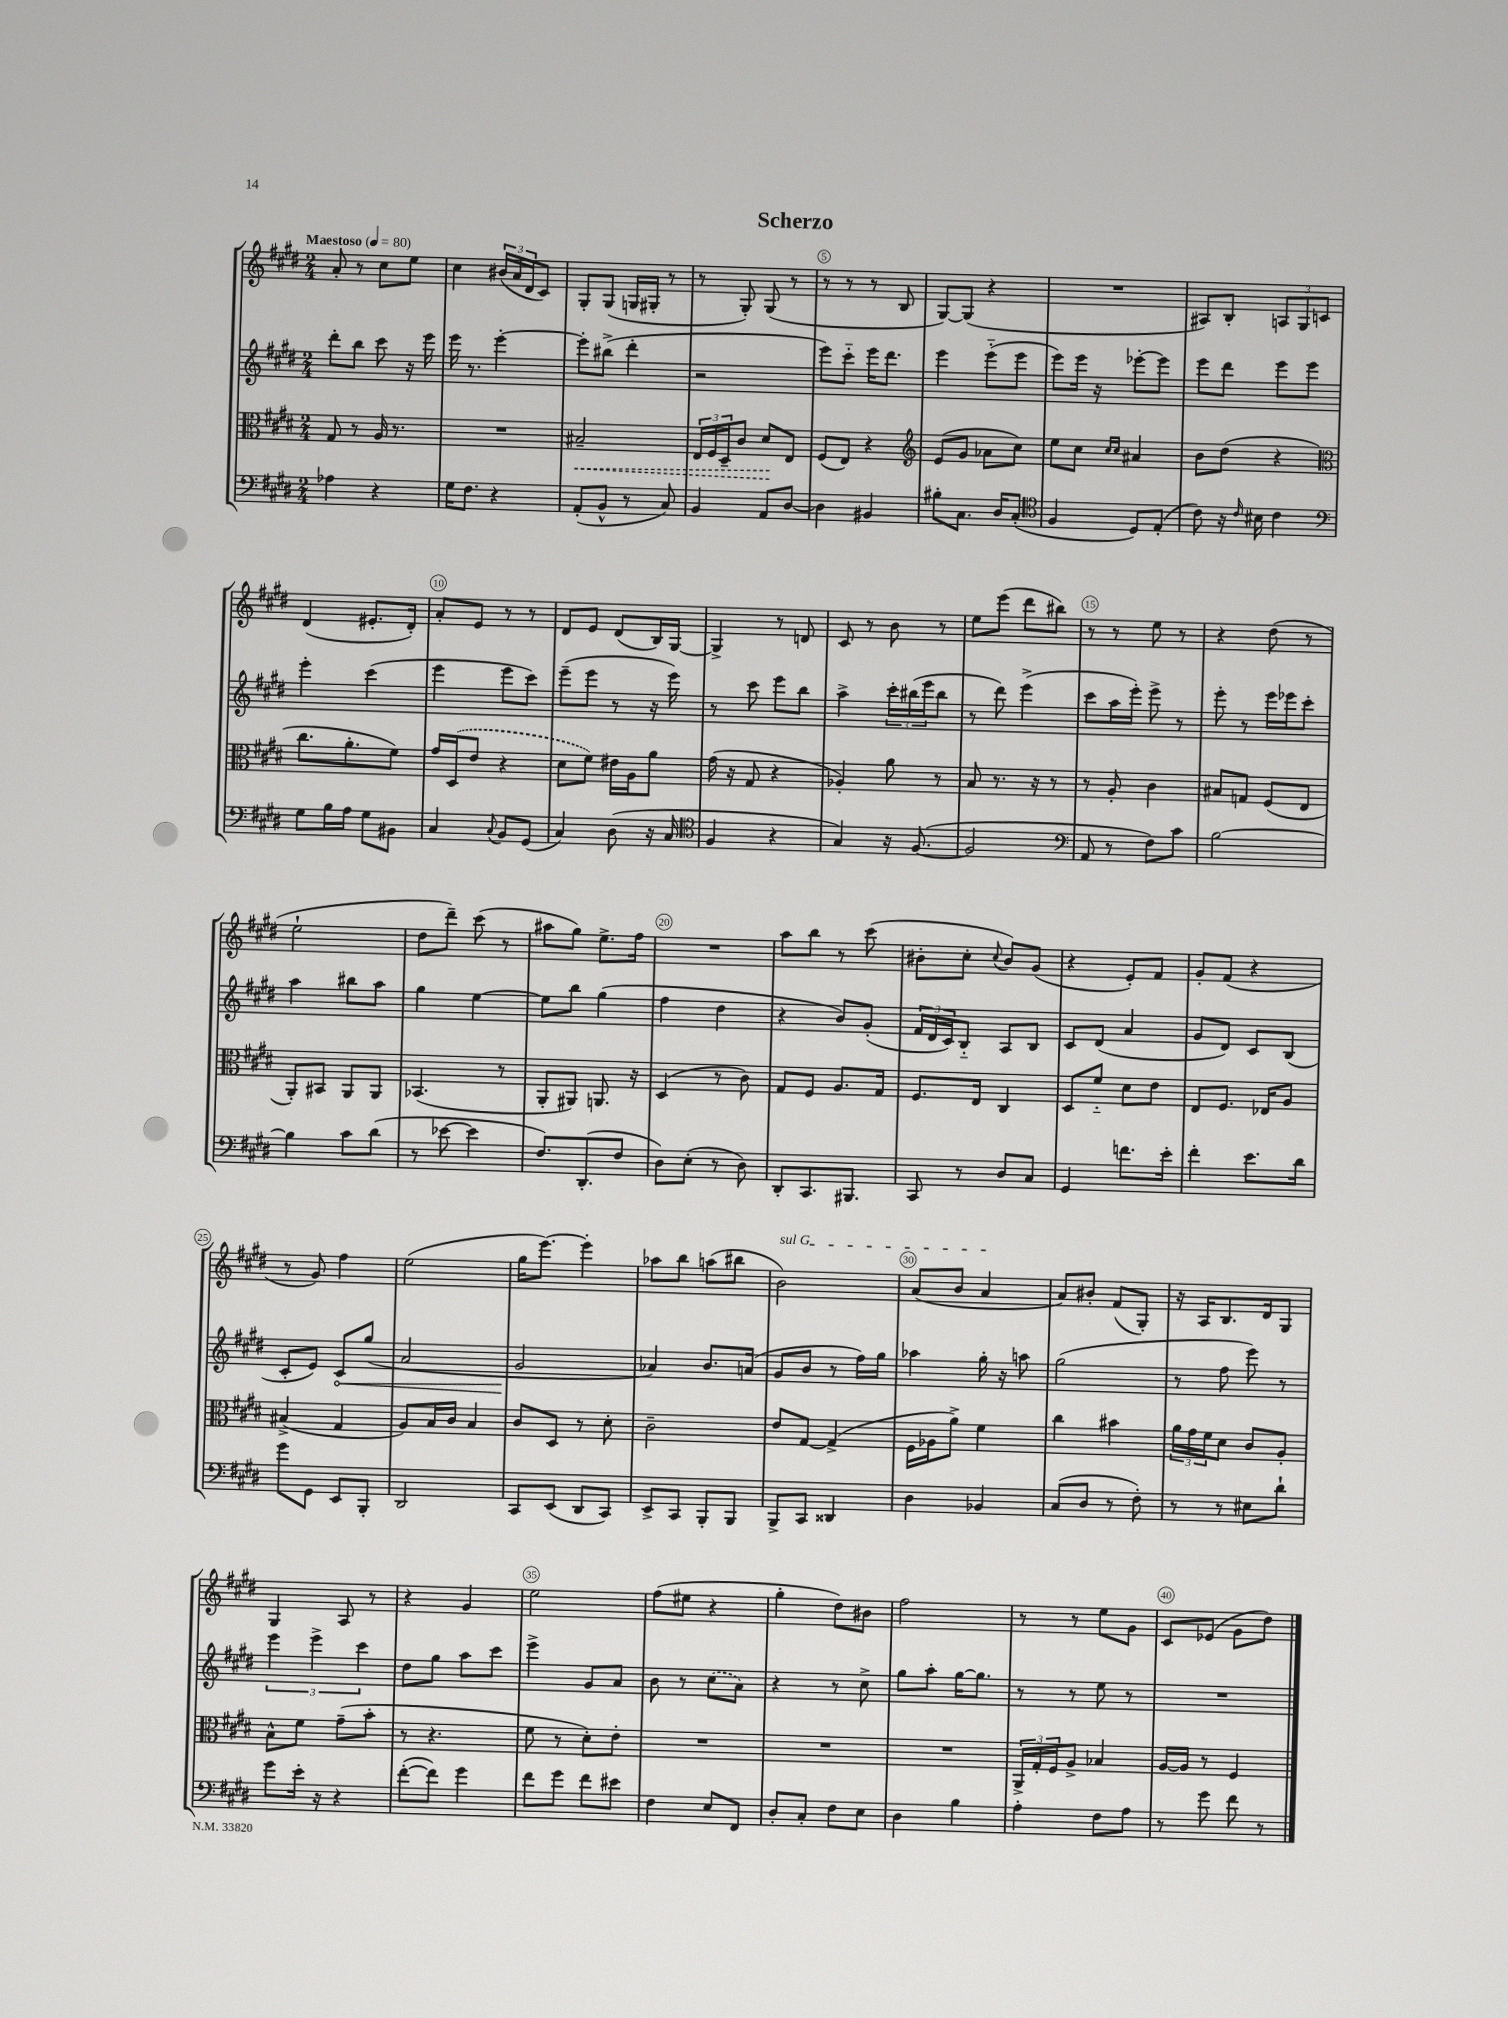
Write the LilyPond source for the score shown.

\header { title = "Scherzo" }
<<
\new StaffGroup <<
\new Staff = "s0" {
    \clef treble \key e \major \numericTimeSignature \time 2/4 \tempo "Maestoso" 4 = 80
    a'8-. r8 cis''8 e''8 |
    cis''4 \tuplet 3/2 { bis'16( a'16 dis'16 } cis'8) |
    gis8-. gis8( g16 gis16-. r8 |
    r8 gis8-.) gis8( r8 |
    r8 r8 r8 b8 |
    gis8~) gis8( r4 |
    R2 |
    ais8) b8-. \tuplet 3/2 { a8 gis8 c'8 } |
    dis'4( eis'8.-. dis'16-.) |
    a'8-. e'8 r8 r8 |
    dis'8 e'8 dis'8( b16) gis16~ |
    gis4-> r8 d'8 |
    cis'8 r8 b'8 r8 |
    e''8 e'''8( dis'''8 bis''8) |
    r8 r8 e''8 r8 |
    r4 dis''8( r8 |
    e''2-! |
    dis''8 dis'''8--) cis'''8( r8 |
    ais''8 gis''8) e''8.-> fis''16 |
    R2 |
    a''8 b''8 r8 cis'''8( |
    bis'8-. cis''8-. \appoggiatura { cis''8 } bis'8) gis'8( |
    r4 e'8-.) fis'8 |
    gis'8-. fis'8( r4 |
    r8 gis'8) fis''4 |
    e''2( |
    gis''16 e'''8.~) e'''4-. |
    aes''8 b''8 a''8( bis''8 |
    \once \override TextSpanner.bound-details.left.text = \markup { \italic "sul G" } b'2\startTextSpan) |
    a'8( b'8 a'4\stopTextSpan |
    a'8) bis'8-. fis'8( gis8-.) |
    r16 a16 b8. dis'16 gis8 |
    gis4 a8 r8 |
    r4 gis'4 |
    e''2 |
    fis''8( eis''8 r4 |
    gis''4-. dis''8) bis'8 |
    fis''2 |
    r8 r8 e''8 gis'8 |
    cis'8 ees'8( gis'8 dis''8) \bar "|." |
}
\new Staff = "s1" {
    \clef treble \key e \major \numericTimeSignature \time 2/4
    dis'''8-. b''8 cis'''8 r16 e'''16 |
    e'''16 r8. e'''4~-. |
    e'''8-. bis''8->( dis'''4-. |
    r2 |
    e'''8) cis'''8-_ e'''16 dis'''8. |
    e'''4 e'''8-_( e'''8 |
    e'''8) e'''16 r16 ees'''8~-. ees'''8 |
    e'''8 dis'''8 e'''8 e'''8 |
    e'''4-. cis'''4( |
    e'''4 e'''8 cis'''8) |
    e'''8--( e'''8 r8 r16 e'''16) |
    r8 cis'''8 e'''8 b''8 |
    a''4-> \tuplet 3/2 { cis'''16-. bis''16( e'''16 } bis''8 |
    r8 dis'''8) e'''4->( |
    cis'''8 a''16 e'''16-.) e'''8-> r8 |
    e'''8-. r8 e'''16 ees'''16 cis'''8-. |
    a''4 bis''8 a''8 |
    gis''4 e''4~ |
    e''8 b''8 gis''4( |
    fis''4 dis''4 |
    r4 b'8) gis'8-.( |
    \tuplet 3/2 { fis'16 dis'16 cis'16) } b8-_ a8 b8 |
    cis'8 dis'8( a'4 |
    gis'8 dis'8) cis'8 b8( |
    cis'8-. e'8) \once \override Hairpin.circled-tip = ##t cis'8\< gis''8( |
    a'2 |
    gis'2\! |
    aes'4) b'8. a'16( |
    gis'8 b'8 r8 fis''16) gis''16 |
    aes''4 gis''16-. r16 a''8 |
    gis''2( |
    r8 fis''8 e'''8) r8 |
    \tuplet 3/2 { e'''4 e'''4-> cis'''4 } |
    dis''8 gis''8 a''8 cis'''8 |
    e'''4-> gis'8 a'8 |
    b'8 r8 \once \slurDashed cis''8( a'8) |
    r4 r8 cis''8-> |
    gis''8 a''8-. gis''16~ gis''8. |
    r8 r8 e''8 r8 |
    R2 \bar "|." |
}
\new Staff = "s2" {
    \clef alto \key e \major \numericTimeSignature \time 2/4
    gis8 r8 a16 r8. |
    R2 |
    \once \override Hairpin.style = #'dashed-line bis2--\< |
    \tuplet 3/2 { e16 fis16 dis16-- } cis'8 dis'8\! e8 |
    fis8( e8) r4 |
    \clef treble e'8( gis'8 aes'8 cis''8) |
    e''8 cis''8 \grace { cis''16 cis''16 } ais'4 |
    b'8 dis''8( r4 |
    \clef alto cis''8. a'8.-. fis'8) |
    gis'16 \once \slurDashed dis16( e'8 r4 |
    dis'8 fis'8) eis'16 a16 a'8 |
    gis'16( r16 gis8 r4 |
    aes4-.) a'8 r8 |
    b8 r8. r16 r8 |
    r8 a8-. cis'4 |
    bis8 g8 fis8( e8 |
    a,8-.) bis,8 a,8 a,8 |
    bes,4.( r8 |
    a,8-. ais,8) a,8. r16 |
    dis4( r8 cis'8) |
    gis8 fis8 a8. gis16 |
    fis8. e16 cis4 |
    dis8 fis'8-_ dis'8 e'8 |
    e8 fis8. ees16 a8 |
    bis4->( gis4 |
    a8) b16 cis'16 b4 |
    cis'8 dis8 r8 dis'8-. |
    cis'2-- |
    e'8 gis8~ gis4->( |
    fis16 aes16 a'8->) fis'4 |
    cis''4 bis'4 |
    \tuplet 3/2 { a'16 gis'16 fis'16 } dis'8 cis'8 a8-. |
    b8-^ fis'8 gis'8--( b'8-. |
    r8 r4. |
    fis'8 r8 dis'8-.) e'8-. |
    R2 |
    R2 |
    R2 |
    \tuplet 3/2 { a,16-> gis16-. fis16 } a8-> bes4 |
    a16~ a16 r8 fis4 \bar "|." |
}
\new Staff = "s3" {
    \clef bass \key e \major \numericTimeSignature \time 2/4
    aes4 r4 |
    gis16 fis8. r4 |
    a,8-.( b,8-^ r8 cis8) |
    b,4 a,8 dis8~ |
    dis4 bis,4 |
    bis8-. cis8. dis16 cis8-.( |
    \clef tenor fis4 dis8) e8-.( |
    cis'8) r16 \grace { cis'16 } bis16 cis'4 |
    \clef bass gis8 b16 a16 gis8 bis,8 |
    cis4 \appoggiatura { cis8 } b,8 gis,8( |
    cis4) dis8( r16 cis16 |
    \clef tenor fis4 r4 |
    gis4) r16 fis8.~( |
    fis2 |
    \clef bass a,8 r8 fis8) cis'8 |
    b2~ |
    b4 cis'8 dis'8( |
    r8 ees'8~ ees'4 |
    fis8.) dis,8.-.( fis8 |
    dis8) e8-.( r8 dis8) |
    dis,8-. cis,8. bis,,8. |
    cis,8 r8 dis8 cis8 |
    gis,4 f'8. e'16-. |
    fis'4-. e'8. dis'16 |
    gis'8 gis,8 e,8 b,,8-. |
    dis,2 |
    cis,8 e,8( dis,8 cis,8) |
    e,8-> cis,8 b,,8-. b,,8 |
    b,,8-> cis,8 disis,4 |
    dis4 bes,4 |
    cis8( dis8 r8 fis8-.) |
    r8 r8 eis8 dis'8-! |
    gis'8 e'16-. r16 r4 |
    fis'8~-.( fis'8) gis'4 |
    fis'8 gis'8 fis'8 eis'8 |
    fis4 e8 fis,8 |
    dis8-. cis8-. fis8 e8 |
    dis4 b4 |
    a4-. fis8 a8 |
    r8 gis'8 fis'8 r8 \bar "|." |
}
>>
>>
\layout { \context { \Score \override BarNumber.break-visibility = ##(#f #t #t) barNumberVisibility = #(every-nth-bar-number-visible 5) \override BarNumber.stencil = #(make-stencil-circler 0.1 0.3 ly:text-interface::print) } }
